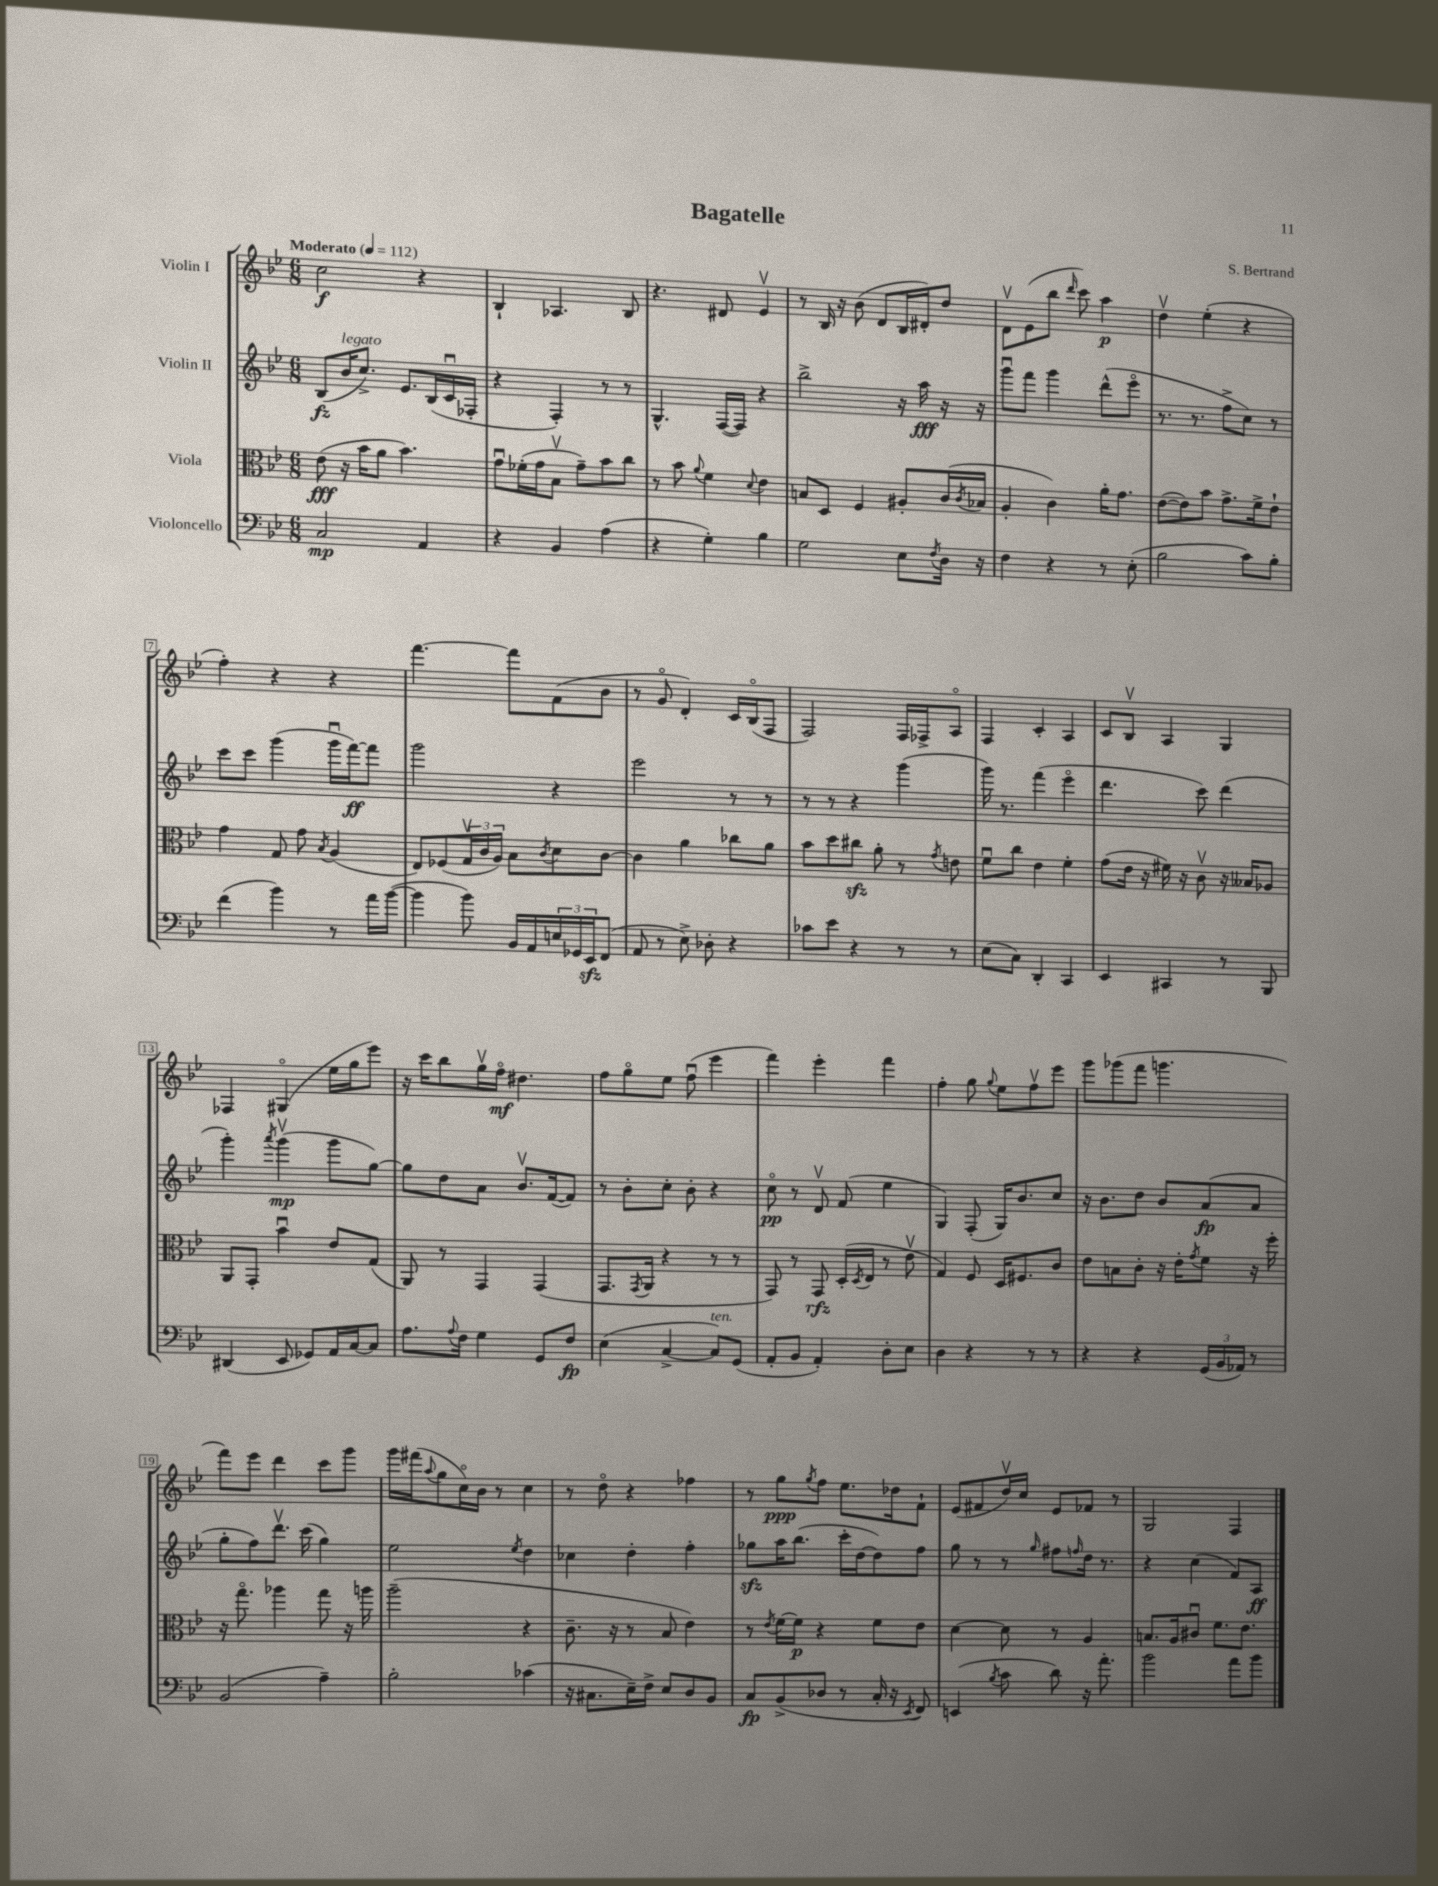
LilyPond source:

\header { title = "Bagatelle" composer = "S. Bertrand" }
<<
\new StaffGroup <<
\new Staff = "s0" \with { instrumentName = "Violin I" } {
    \clef treble \key bes \major \numericTimeSignature \time 6/8 \tempo "Moderato" 4 = 112
    c''2\f r4 |
    bes4-! aes4. bes8 |
    r4. dis'8 ees'4\upbow |
    r8 bes16 r16 bes'8( d'8 bes16 dis'16-.) d''8 |
    d'8\upbow ees'8( bes''8 \grace { d'''16 } c'''8) a''4\p |
    d''4\upbow ees''4-.( r4 |
    f''4-.) r4 r4 |
    f'''4.~ f'''8 f'8( bes'8 |
    r8 g'8\flageolet d'4-.) c'16 bes16\flageolet( f8 |
    f2) f16 fes16-> a8\flageolet |
    f4 c'4-. a4 |
    c'8 bes8\upbow a4 g4 |
    fes4 gis4\flageolet( ees''16 g''16 ees'''8) |
    r16 c'''16 bes''8 g''16\upbow f''16\flageolet\mf dis''4. |
    f''8 g''8\flageolet ees''8 f''8\downbow( ees'''4 |
    f'''4) ees'''4-. f'''4 |
    f''4-. g''8 \appoggiatura { g''8 } ees''8 f''8\upbow ees'''8 |
    g'''8 ges'''8( f'''8 g'''4. |
    f'''8) ees'''8 d'''4 c'''8 g'''8 |
    g'''16 fis'''16( \appoggiatura { a''8 } g''8 c''16\flageolet) bes'16 r8 c''4 |
    r8 d''8\flageolet r4 fes''4 |
    r8 g''8\ppp \acciaccatura { g''8 } f''8 ees''8. des''16 f'8-! |
    ees'8( fis'8 d''16\upbow) c''16 ees'8 fes'8 r8 |
    g2 f4 \bar "|." |
}
\new Staff = "s1" \with { instrumentName = "Violin II" } {
    \clef treble \key bes \major \numericTimeSignature \time 6/8
    bes8\fz( bes'16^\markup { \italic "legato" } c''8.->) ees'8. bes16( c'16\downbow fes16-. |
    r4 f4-.) r8 r8 |
    g4.-^ f16~( f16) r4 |
    bes''2-> r16 a''16\fff r16 r16 |
    g'''8\downbow f'''8 g'''4 d'''8-^( ees'''8\flageolet |
    r8. r8. f''8-> c''8) r8 |
    c'''8 c'''8 g'''4( g'''16\downbow f'''16~\ff) f'''8 |
    g'''2 r4 |
    ees'''2 r8 r8 |
    r8 r8 r4 g'''4( |
    g'''16) r8. f'''4( ees'''4\flageolet |
    d'''4. c'''8) d'''4( |
    g'''4-.) \acciaccatura { a'''8 } g'''4\upbow\mp( g'''8 g''8~) |
    g''8 d''8 a'8 bes'8.\upbow f'16~( f'8) |
    r8 bes'8-. c''8-. bes'8-. r4 |
    c''8\flageolet\pp r8 d'8\upbow f'8( ees''4 |
    g4) f8-.( g16) bes'8. c''8 |
    r16 bes'8. d''8 bes'8 a'8\fp( a'8 |
    g''8-. f''8) d'''8.\upbow c'''16( g''4) |
    ees''2 \acciaccatura { ees''8 } d''4 |
    ces''4 d''4-. f''4-. |
    ges''8\sfz a''16 bes''8.( c'''16-. d''16~ d''8) f''8 |
    g''8 r8 r8 \grace { g''16 } fis''8 \grace { f''16 } d''16 r8. |
    r4 c''4( f'8) a8\ff \bar "|." |
}
\new Staff = "s2" \with { instrumentName = "Viola" } {
    \clef alto \key bes \major \numericTimeSignature \time 6/8
    ees'8\fff( r16 bes'16 a'8 bes'4.) |
    g'8\downbow fes'16-.( g'16 bes8\upbow g'8--) bes'8 c''8 |
    r8 bes'8 \appoggiatura { a'8 } f'4 \appoggiatura { d'8 } ees'4 |
    b8 d8 f4 ais8-. c'16( \acciaccatura { c'8 } bes16 |
    a4-. c'4) a'16-. g'8. |
    ees'8~( ees'8) bes'8 g'8.-> f'16-> ees'8-! |
    g'4 g8 g'8 \acciaccatura { bes8 } a4( |
    ees8) fes8( \tuplet 3/2 { g16\upbow c'16 a16) } bes8 \acciaccatura { c'8 } d'8 c'8~ |
    c'4 a'4 ces''8 a'8 |
    bes'8 d''8 cis''8\sfz a'8-. r8 \acciaccatura { g'8 } e'8 |
    f'8\downbow c''8 ees'4 f'4-. |
    g'8( ees'16 r16 fis'16) r16 c'8\upbow r16 beses16 aes8 |
    a,8 g,8-. bes'4\downbow ees'8 g8( |
    a,8) r8 g,4 g,4( |
    g,8. \acciaccatura { g,8 } a,16 r4 r8 r8 |
    g,8) r8 g,8\rfz d16-.( \acciaccatura { d8 } ees16 r8 ees'8\upbow |
    g4) f8 d16 fis8. c'8 |
    ees'8 b8 c'8-. r16 ees'16-. \acciaccatura { g'8 } f'8 r16 f''16-. |
    r16 g''8.\flageolet aes''4 g''8 r16 a''16 |
    a''2--( r4 |
    c'8.-- r16 r8 bes8 ees'4) |
    r8 \acciaccatura { ees'8 } f'16~ f'16\p r4 f'8 ees'8 |
    d'4~ d'8 r8 a4 |
    b8. a16 cis'8\downbow f'8. ees'8. \bar "|." |
}
\new Staff = "s3" \with { instrumentName = "Violoncello" } {
    \clef bass \key bes \major \numericTimeSignature \time 6/8
    c2\mp a,4 |
    r4 bes,4 a4( |
    r4 g4-.) bes4 |
    g2 ees8 \acciaccatura { f8 } d16 r16 |
    f4 r4 r8 ees8-.( |
    bes2 c'8) bes8-. |
    f'4( bes'4) r8 a'16 bes'16~( |
    bes'4 bes'8) bes,16 a,16 \tuplet 3/2 { e16 ges,16 ees,16\sfz } f,8( |
    a,8 r8 ees8->) des8-. r4 |
    ces'8 ees'8 r4 r8 r8 |
    ees8( c8) d,4-. c,4 |
    ees,4 cis,4 r8 bes,,8 |
    dis,4( ees,8 ges,8) a,16 c16~ c8 |
    a8. \appoggiatura { a8 } f16 g4 g,8 f8\fp |
    ees4( c4~-> c8^\markup { \italic "ten." }) g,8( |
    a,8-. bes,8 a,4-.) d8-. ees8 |
    d4 r4 r8 r8 |
    r4 r4 \tuplet 3/2 { g,16( bes,16 aes,16) } r8 |
    bes,2( a4--) |
    bes2-. ces'4( |
    r16 cis8. ees16--) f16-> ees8 d8 bes,8 |
    c8\fp bes,8->( des8 r8 c16-. r16 \acciaccatura { ees,8 } f,8) |
    e,4( \acciaccatura { bes8 } c'8 d'8) r16 a'8.-. |
    bes'2 a'8 bes'8 \bar "|." |
}
>>
>>
\layout { \context { \Score \override BarNumber.stencil = #(make-stencil-boxer 0.1 0.3 ly:text-interface::print) } }
